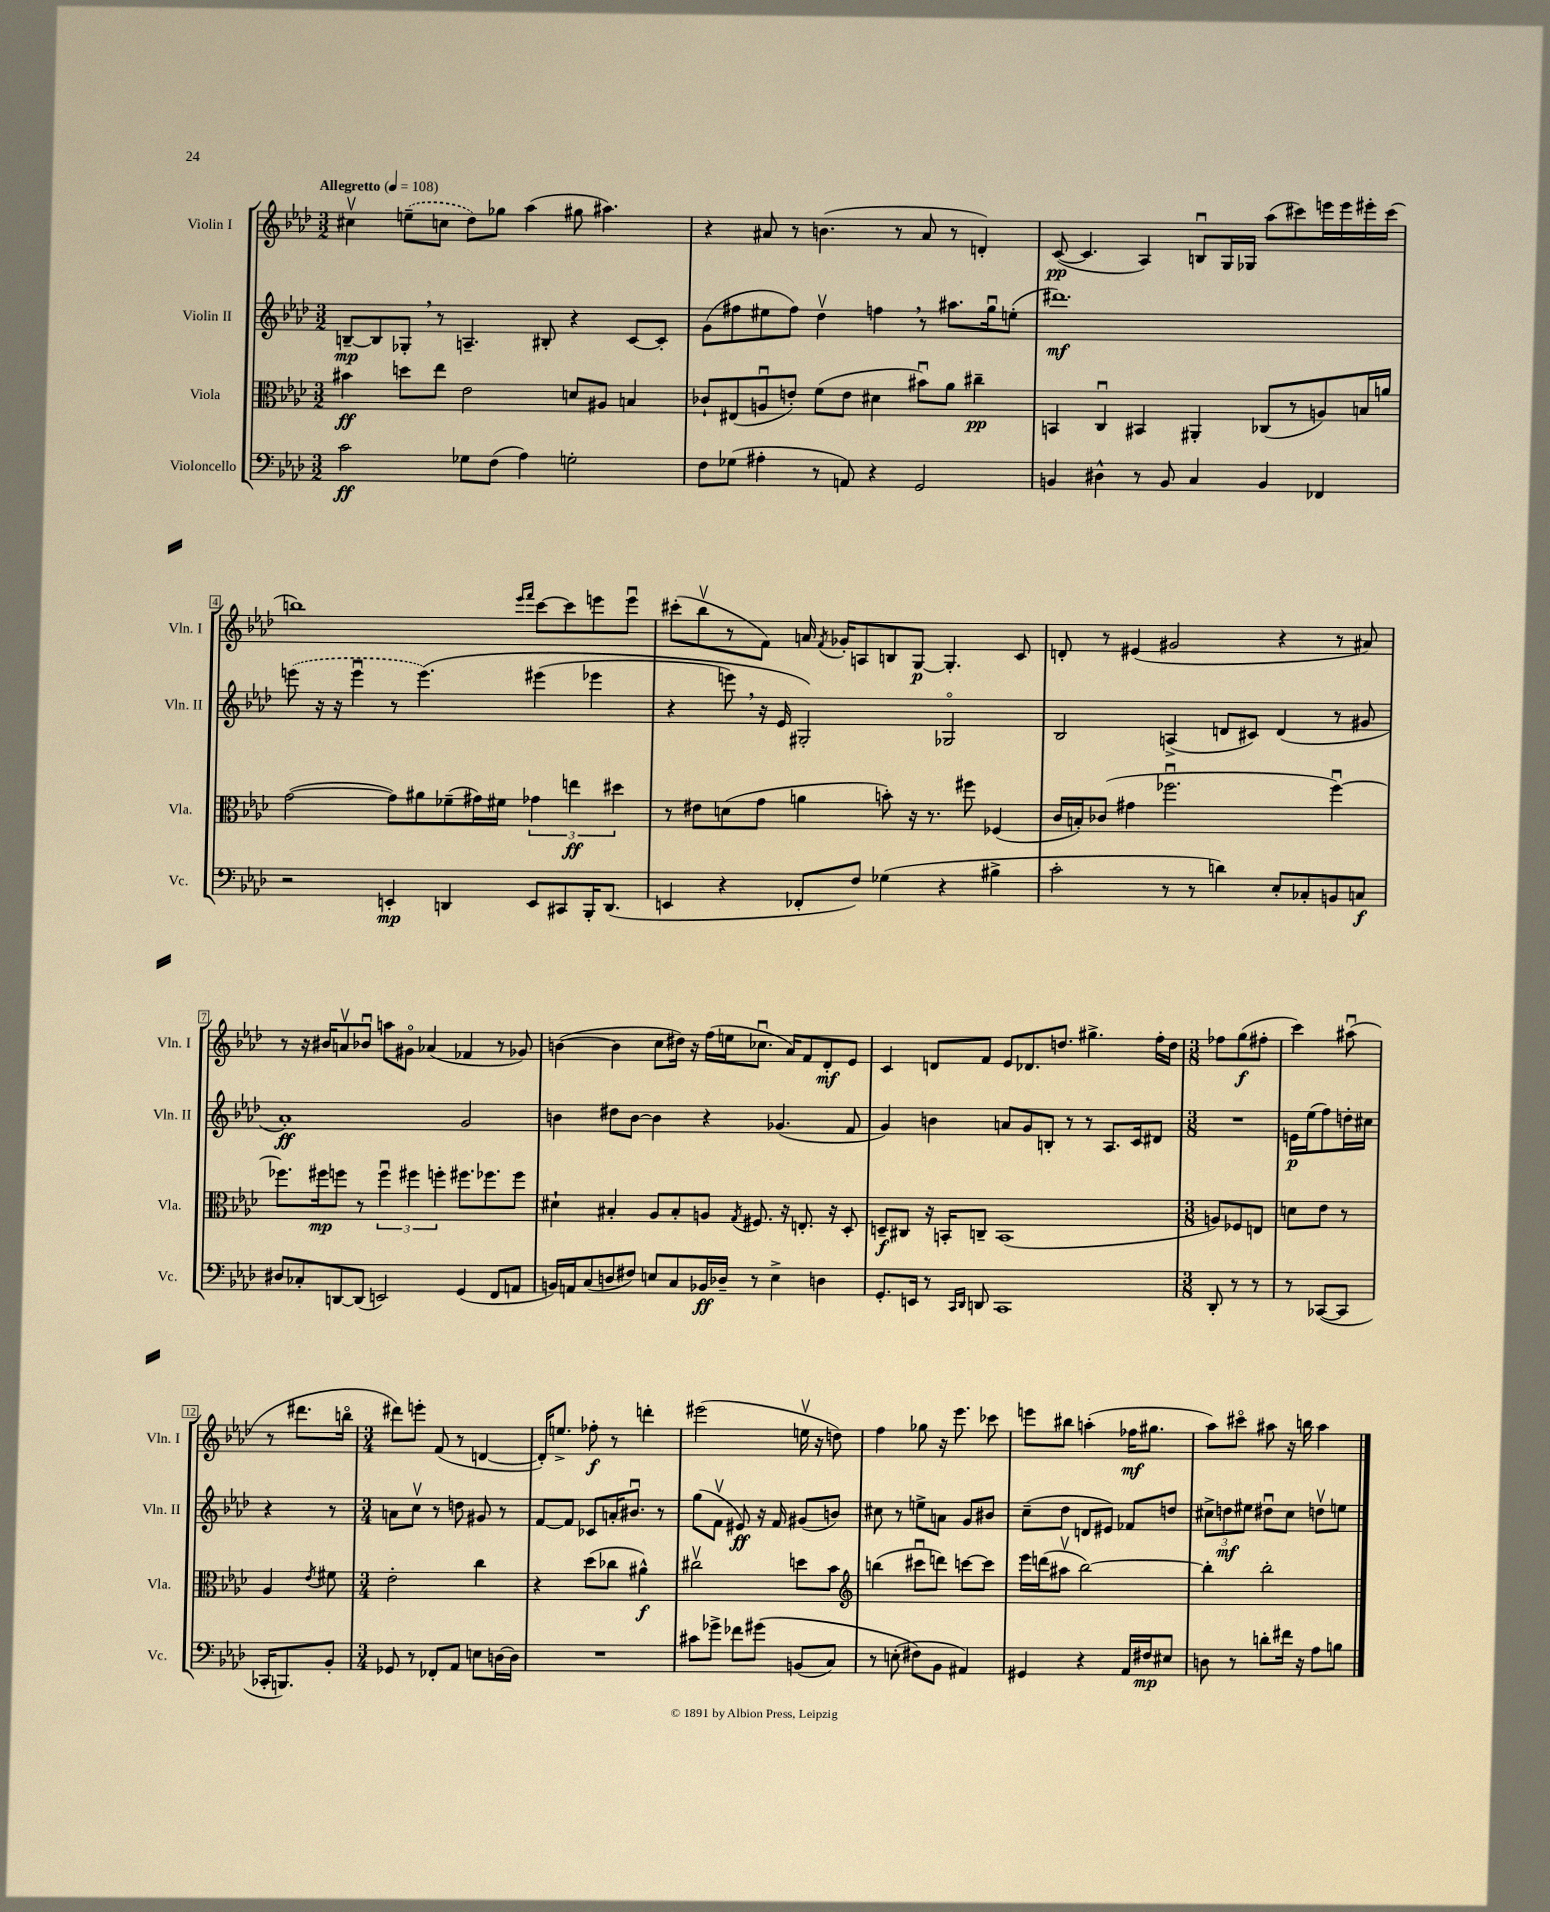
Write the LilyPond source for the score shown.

<<
\new StaffGroup <<
\new Staff = "s0" \with { instrumentName = "Violin I" shortInstrumentName = "Vln. I" } {
    \clef treble \key aes \major \numericTimeSignature \time 3/2 \tempo "Allegretto" 4 = 108
    \autoBeamOff cis''4\upbow \once \slurDashed e''8[--( c''8] des''8[) ges''8] aes''4( gis''8 ais''4.) |
    r4 ais'8 r8 b'4.( r8 ais'8 r8 d'4-.) |
    c'8~\pp( c'4. aes4) b8[\downbow g16 ges16] aes''8[( cis'''8) e'''16 e'''16 eis'''16-. cis'''16]( |
    b''1) \grace { ees'''16[ f'''16] } c'''8[~ c'''8 e'''8 e'''8]\downbow |
    cis'''8[-.( bes''8\upbow r8 f'8]) a'16 \acciaccatura { f'8 } ges'16[-. a8 b8 g8]~\p g4.-. c'8 |
    d'8-. r8 eis'4( gis'2 r4 r8 ais'8) |
    r8 r16 bis'16[ a'8\upbow bes'8]\downbow a''8[ gis'8]\flageolet aes'4( fes'4 r8 ges'8) |
    b'4~( b'4 c''8[ dis''16]) r16 f''16[( e''16 ces''8.]\downbow aes'16[) f'8 des'8-.\mf ees'8] |
    c'4 d'8[ f'8] ees'8[ des'8. d''8.] gis''4.-> f''16[-. d''16] |
    \numericTimeSignature \time 3/8 fes''8[ g''8\f( fis''8]-. |
    c'''4) ais''8\downbow( |
    r8 dis'''8.[ b''16]\flageolet |
    \numericTimeSignature \time 3/4 dis'''8[) e'''8]-. f'8( r8 d'4~ |
    d'16[-.) e''8.]-> fes''8-.\f r8 d'''4-. |
    eis'''2( e''16\upbow r16 d''8) |
    f''4 ges''8 r16 ees'''8. ces'''8 |
    e'''8[ bis''8] a''4-.( fes''16[\mf gis''8.] |
    aes''8[) cis'''8]\flageolet ais''8 r16 b''16 ais''4 \bar "|." |
}
\new Staff = "s1" \with { instrumentName = "Violin II" shortInstrumentName = "Vln. II" } {
    \clef treble \key aes \major \numericTimeSignature \time 3/2
    \autoBeamOff b8[~--\mp b8 ges8]-. \breathe r8 a4.-- bis8-. r4 c'8[~ c'8]-. |
    g'8[( fis''8 eis''8 fis''8]) des''4\upbow f''4 \breathe r8 ais''8.[ g''16\downbow e''8]-.( |
    dis'''1.\mf) |
    \once \slurDashed e'''8( r16 r16 e'''4\downbow r8 e'''4.)\( eis'''4( ees'''4 |
    r4 e'''8) \breathe r16 ees'16 gis2-.\) ges2\flageolet |
    bes2 a4->( d'8[ cis'8]) d'4( r8 gis'8 |
    aes'1-.\ff) g'2 |
    b'4 dis''8[ b'8]~ b'4 r4 ges'4.( f'8 |
    g'4) b'4 a'8[ g'8 b8]-. r8 r8 aes8.[ c'16 dis'8] |
    \numericTimeSignature \time 3/8 R4. |
    e'16[\p ees''16( f''8) d''16-. cis''16] |
    r4 r8 |
    \numericTimeSignature \time 3/4 a'8[ c''8]\upbow r8 d''8 gis'8 r8 |
    f'8[~ f'8] ces'8[ a'16-. bis'8.]\downbow r8 |
    g''8[( f'8]\upbow eis'8\ff) r16 f'16 gis'8[( b'8]) |
    cis''8 r8 e''8[-> a'8] g'8[ bis'8] |
    c''8[--( des''8] d'8[ eis'8]) fes'8[ d''8] |
    \tuplet 3/2 { cis''8[-> d''8\mf eis''8] } dis''8[\downbow cis''8] d''8[\upbow e''8] \bar "|." |
}
\new Staff = "s2" \with { instrumentName = "Viola" shortInstrumentName = "Vla." } {
    \clef alto \key aes \major \numericTimeSignature \time 3/2
    \autoBeamOff bis'4\ff d''8[ ees''8] ees'2 d'8[ ais8] b4 |
    ces'8[-! eis8( a8\downbow e'8]-.) f'8[( e'8] dis'4 bis'8[\downbow) aes'8] cis''4--\pp |
    b,4 c4\downbow bis,4 ais,4-. ces8[( r8 a8) b16 a'16] |
    g'2~( g'8[) ais'8 fes'8--( gis'16) fis'16] \tuplet 3/2 { ges'4 e''4\ff dis''4 } |
    r8 eis'8[ d'8( g'8] a'4 b'8-.) r16 r8. fis''8 fes4( |
    c'16[ b16-.) ces'8]( gis'4 fes''2.\downbow fes''4~\downbow) |
    fes''8.[ fis''16\mp f''8] r8 \tuplet 3/2 { f''4\downbow fis''4 f''4-. } fis''8.[ fes''8. fes''8] |
    dis'4-! bis4-. aes8[ bis8-. a8] \acciaccatura { g8 } fis8. r16 e8.-. r16 des8-. |
    d8[--\f cis8] r16 b,16[-. c8]-- b,1( |
    \numericTimeSignature \time 3/8 a8[) fes8 e8] |
    d'8[ ees'8] r8 |
    aes4 \acciaccatura { ees'8 } fis'8 |
    \numericTimeSignature \time 3/4 ees'2-. c''4 |
    r4 des''8[( ces''8] ais'4-^\f) |
    cis''2\upbow d''8[ bes'8] |
    \clef treble b''4( cis'''8[\downbow d'''8]) c'''8[~ c'''8] |
    ees'''16[ d'''16( ais''8]\upbow bes''2~) |
    bes''4-. bes''2-. \bar "|." |
}
\new Staff = "s3" \with { instrumentName = "Violoncello" shortInstrumentName = "Vc." } {
    \clef bass \key aes \major \numericTimeSignature \time 3/2
    \autoBeamOff c'2\ff ges8[ f8]( aes4) g2-. |
    f8[ ges8]( ais4-. r8 a,8) r4 g,2 |
    b,4 dis4-^ r8 b,8 c4 b,4 fes,4 |
    r2 e,4-.\mp d,4 e,8[ cis,8 bes,,16-. d,8.]( |
    e,4 r4 fes,8[-. f8]) ges4( r4 bis4-> |
    c'2-. r8 r8 d'4) ees8[-. ces8-. b,8 c8]\f |
    dis8[ ces8-. d,8~ d,8]( e,2) g,4( f,8[ a,8] |
    b,16[) a,16 c8( d8 fis8]) e8[ c8 bes,16\ff des16]-- r8 e4-> d4 |
    g,8.[-. e,16] r8 \grace { c,16[ des,16] } d,8 c,1 |
    \numericTimeSignature \time 3/8 des,8-. r8 r8 |
    r8 ces,8[~( ces,8] |
    ces,16[-. b,,8.) bes,8]-. |
    \numericTimeSignature \time 3/4 ges,8 r8 fes,8[-. aes,8] e8[ d16~ d16] |
    R2. |
    cis'8[ ges'8]-> fes'8[ gis'8]\( b,8[( c8]) |
    r8 e8-.( fis8[\) bes,8] ais,4) |
    gis,4 r4 aes,16[ fis16\mp eis8] |
    d8 r8 d'8[-. fis'16] r16 aes8[ b8] \bar "|." |
}
>>
>>
\layout { \context { \Score \override BarNumber.stencil = #(make-stencil-boxer 0.1 0.3 ly:text-interface::print) } }
